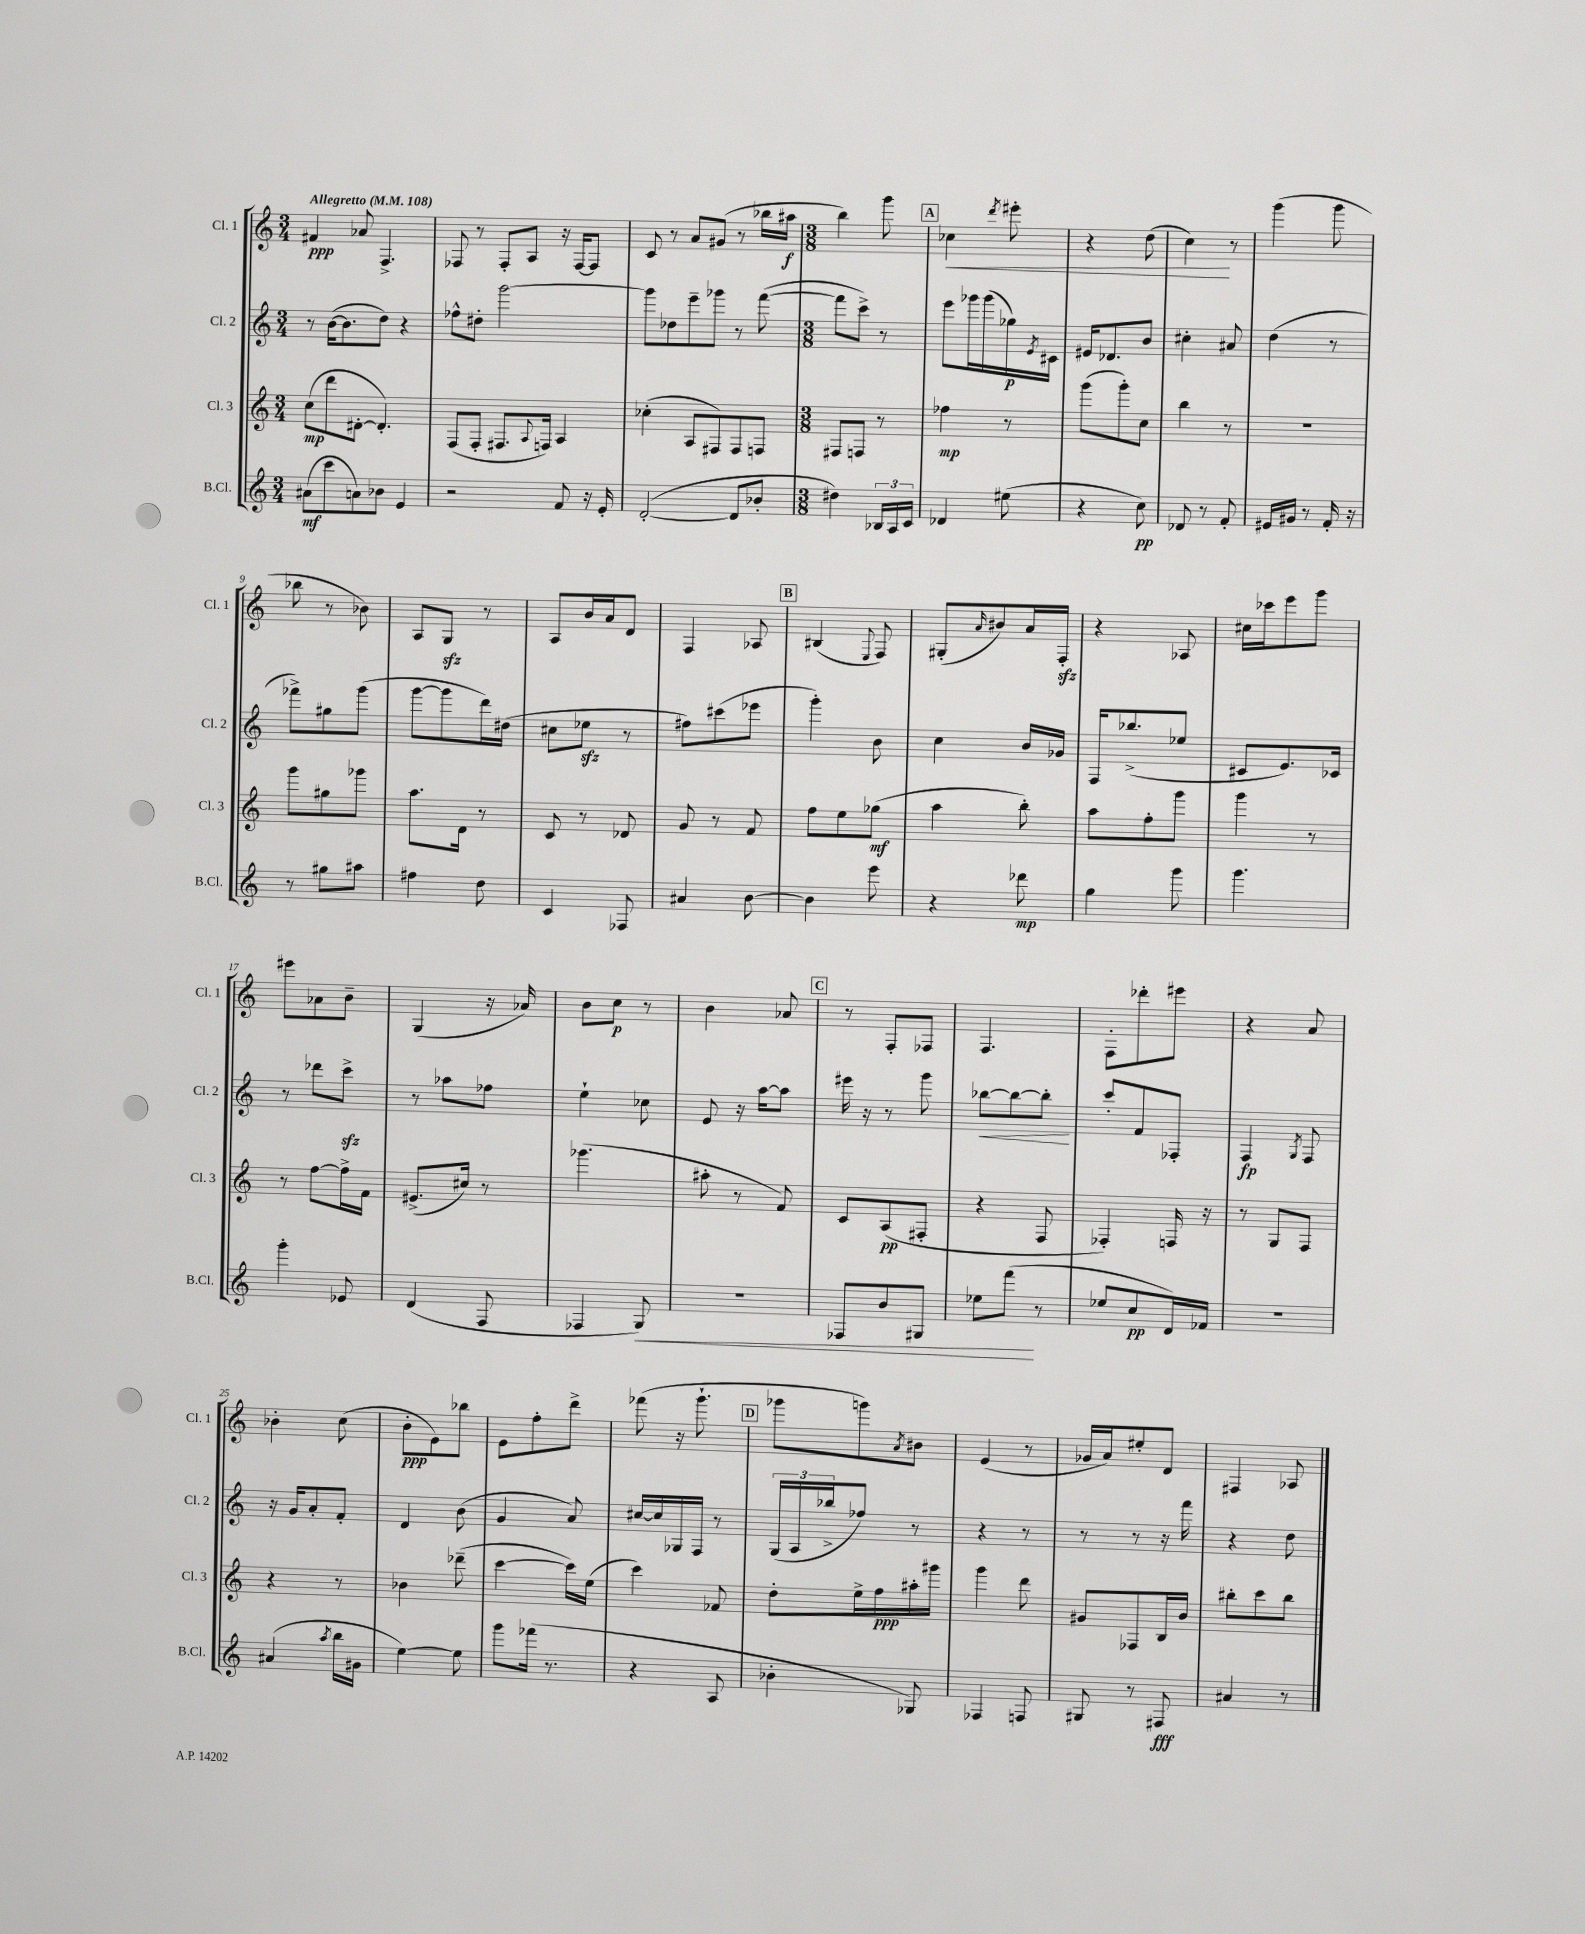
<<
\new StaffGroup <<
\new Staff = "s0" \with { instrumentName = "Cl. 1" shortInstrumentName = "Cl. 1" } {
    \clef treble \key c \major \numericTimeSignature \time 3/4 \tempo "Allegretto" 4 = 108
    fis'4\ppp aes'8 f4.-> |
    fes8 r8 fes8-. a8 r16 fes16~ fes8 |
    c'8 r8 a'8 gis'8( r8 bes''16 ais''16\f |
    \numericTimeSignature \time 3/8 b''4) g'''8 |
    \mark \markup { \box "A" } ces''4\< \acciaccatura { d'''8 } eis'''8-. |
    r4 d''8( |
    c''4\!) r8 |
    g'''4( g'''8 |
    bes''8 r8 bes'8) |
    a8 g8\sfz r8 |
    a8 b'16 a'16 d'8 |
    f4 aes8 |
    \mark \markup { \box "B" } bis4( \appoggiatura { e8 } f8) |
    gis8-.( \grace { a'16 } bis'8) a'16 f16-.\sfz |
    r4 aes8 |
    cis''16 ces'''16 e'''8 g'''8 |
    eis'''8 aes'8 b'8-- |
    g4( r16 aes'16) |
    b'8 c''8\p r8 |
    b'4 aes'8 |
    \mark \markup { \box "C" } r8 f8-. fes8 |
    f4. |
    f8-. des'''8-. eis'''8 |
    r4 a'8 |
    bes'4-. c''8( |
    b'8-.\ppp e'8) bes''8 |
    e'8 f''8-. d'''8-> |
    fes'''8( r16 g'''8.-! |
    \mark \markup { \box "D" } ges'''8 g'''8) \acciaccatura { a'8 } bis'8 |
    e'4( r8 |
    ges'16 a'16) eis''8-. d'8 |
    fis4 aes8 \bar "|." |
}
\new Staff = "s1" \with { instrumentName = "Cl. 2" shortInstrumentName = "Cl. 2" } {
    \clef treble \key c \major \numericTimeSignature \time 3/4
    r8 b'16~( b'8. d''8) r4 |
    fes''8-^ dis''8-. g'''2~ |
    g'''8 des''8 e'''8-- ges'''8 r8 f'''8~( |
    \numericTimeSignature \time 3/8 f'''8 c'''8->) r8 |
    \mark \markup { \box "A" } e'''8 ges'''16 ges'''16( ges''16\p) \acciaccatura { e'8 } cis'16 |
    eis'16 des'8. b'8 |
    cis''4-. ais'8 |
    d''4( r8 |
    fes'''8->) gis''8 g'''8( |
    g'''8~ g'''8 d'''16) dis''16( |
    cis''8 ees''8\sfz r8 |
    fis''8) cis'''8( ees'''8 |
    \mark \markup { \box "B" } g'''4-.) b'8 |
    c''4 b'16 ges'16 |
    f16 bes''8.->( ees''8 |
    cis'8 e'8.) ces'16 |
    r8 des'''8 c'''8->\sfz |
    r8 aes''8 fes''8 |
    e''4-! ces''8 |
    e'8 r16 a''16~ a''8 |
    \mark \markup { \box "C" } eis'''16 r16 r8 g'''8 |
    bes''8~\< bes''8~ bes''8-.\! |
    c'''8-. f'8 fes8-. |
    f4\fp \acciaccatura { g8 } f8 |
    r16 g'16 a'8-. f'8-. |
    d'4 b'8( |
    g'4 a'8) |
    cis''16~ cis''16 ges16 f16 r8 |
    \mark \markup { \box "D" } \tuplet 3/2 { g16( a16 bes''16-> } fes''8) r8 |
    r4 r8 |
    r8 r8 r16 f'''16 |
    r4 d''8 \bar "|." |
}
\new Staff = "s2" \with { instrumentName = "Cl. 3" shortInstrumentName = "Cl. 3" } {
    \clef treble \key c \major \numericTimeSignature \time 3/4
    c''8\mp( d'''8 dis'8~-. dis'4.-.) |
    f8( f8-. fis8. \appoggiatura { a8 } f16) a4 |
    ces''4-.( a8 fis8) fis8 f8 |
    \numericTimeSignature \time 3/8 fis8 f8 r8 |
    \mark \markup { \box "A" } fes''4\mp r8 |
    g'''8( g'''8-.) c''8 |
    b''4 r8 |
    R4. |
    g'''8 gis''8 ges'''8 |
    a''8. d'16 r8 |
    c'8 r8 des'8 |
    g'8 r8 f'8 |
    \mark \markup { \box "B" } f''8 e''8 ges''8\mf( |
    a''4 b''8-.) |
    a''8 f''8-. g'''8 |
    g'''4 r8 |
    r8 f''8~ f''16-> f'16 |
    eis'8.->( cis''16) r8 |
    ges'''4.( |
    ais''8-. r8 f'8) |
    \mark \markup { \box "C" } c'8 a8\pp( fis8-. |
    r4 f8 |
    fes4-.) f16 r16 |
    r8 g8 f8 |
    r4 r8 |
    bes'4 des'''8--( |
    c'''4~ c'''16) e''16( |
    c'''4) fes'8 |
    \mark \markup { \box "D" } d''8-. e''16-> f''16\ppp ais''16-. gis'''16 |
    g'''4 d'''8 |
    gis'8 fes8 b16 b'16 |
    bis''8-. c'''8 bis''8 \bar "|." |
}
\new Staff = "s3" \with { instrumentName = "B.Cl." shortInstrumentName = "B.Cl." } {
    \clef treble \key c \major \numericTimeSignature \time 3/4
    ais'8\mf( c'''8 a'8) bes'8 e'4 |
    r2 f'8 r16 e'16-. |
    d'2~-.( d'8 bes'8-. |
    \numericTimeSignature \time 3/8 dis''4) \tuplet 3/2 { bes16 a16 c'16 } |
    \mark \markup { \box "A" } des'4 eis''8( |
    r4 c''8\pp) |
    des'8 r8 f'8-. |
    eis'16 gis'16 r8 f'16-. r16 |
    r8 gis''8 ais''8 |
    fis''4 d''8 |
    c'4 fes8 |
    ais'4 b'8~ |
    \mark \markup { \box "B" } b'4 e'''8 |
    r4 des'''8\mp |
    g''4 g'''8 |
    g'''4. |
    g'''4-. ees'8 |
    d'4( f8 |
    fes4 g8\<) |
    R4. |
    \mark \markup { \box "C" } fes8 b'8 gis8 |
    ees''8 f'''8\!( r8 |
    ees''8 c''8\pp d'16) fes'16 |
    R4. |
    ais'4( \acciaccatura { a''8 } b''16 gis'16 |
    e''4~) e''8 |
    g'''8 fes'''16( r8. |
    r4 a8 |
    \mark \markup { \box "D" } bes'4-. ges8) |
    fes4 f8 |
    gis8 r8 fis8\fff |
    ais'4 r8 \bar "|." |
}
>>
>>
